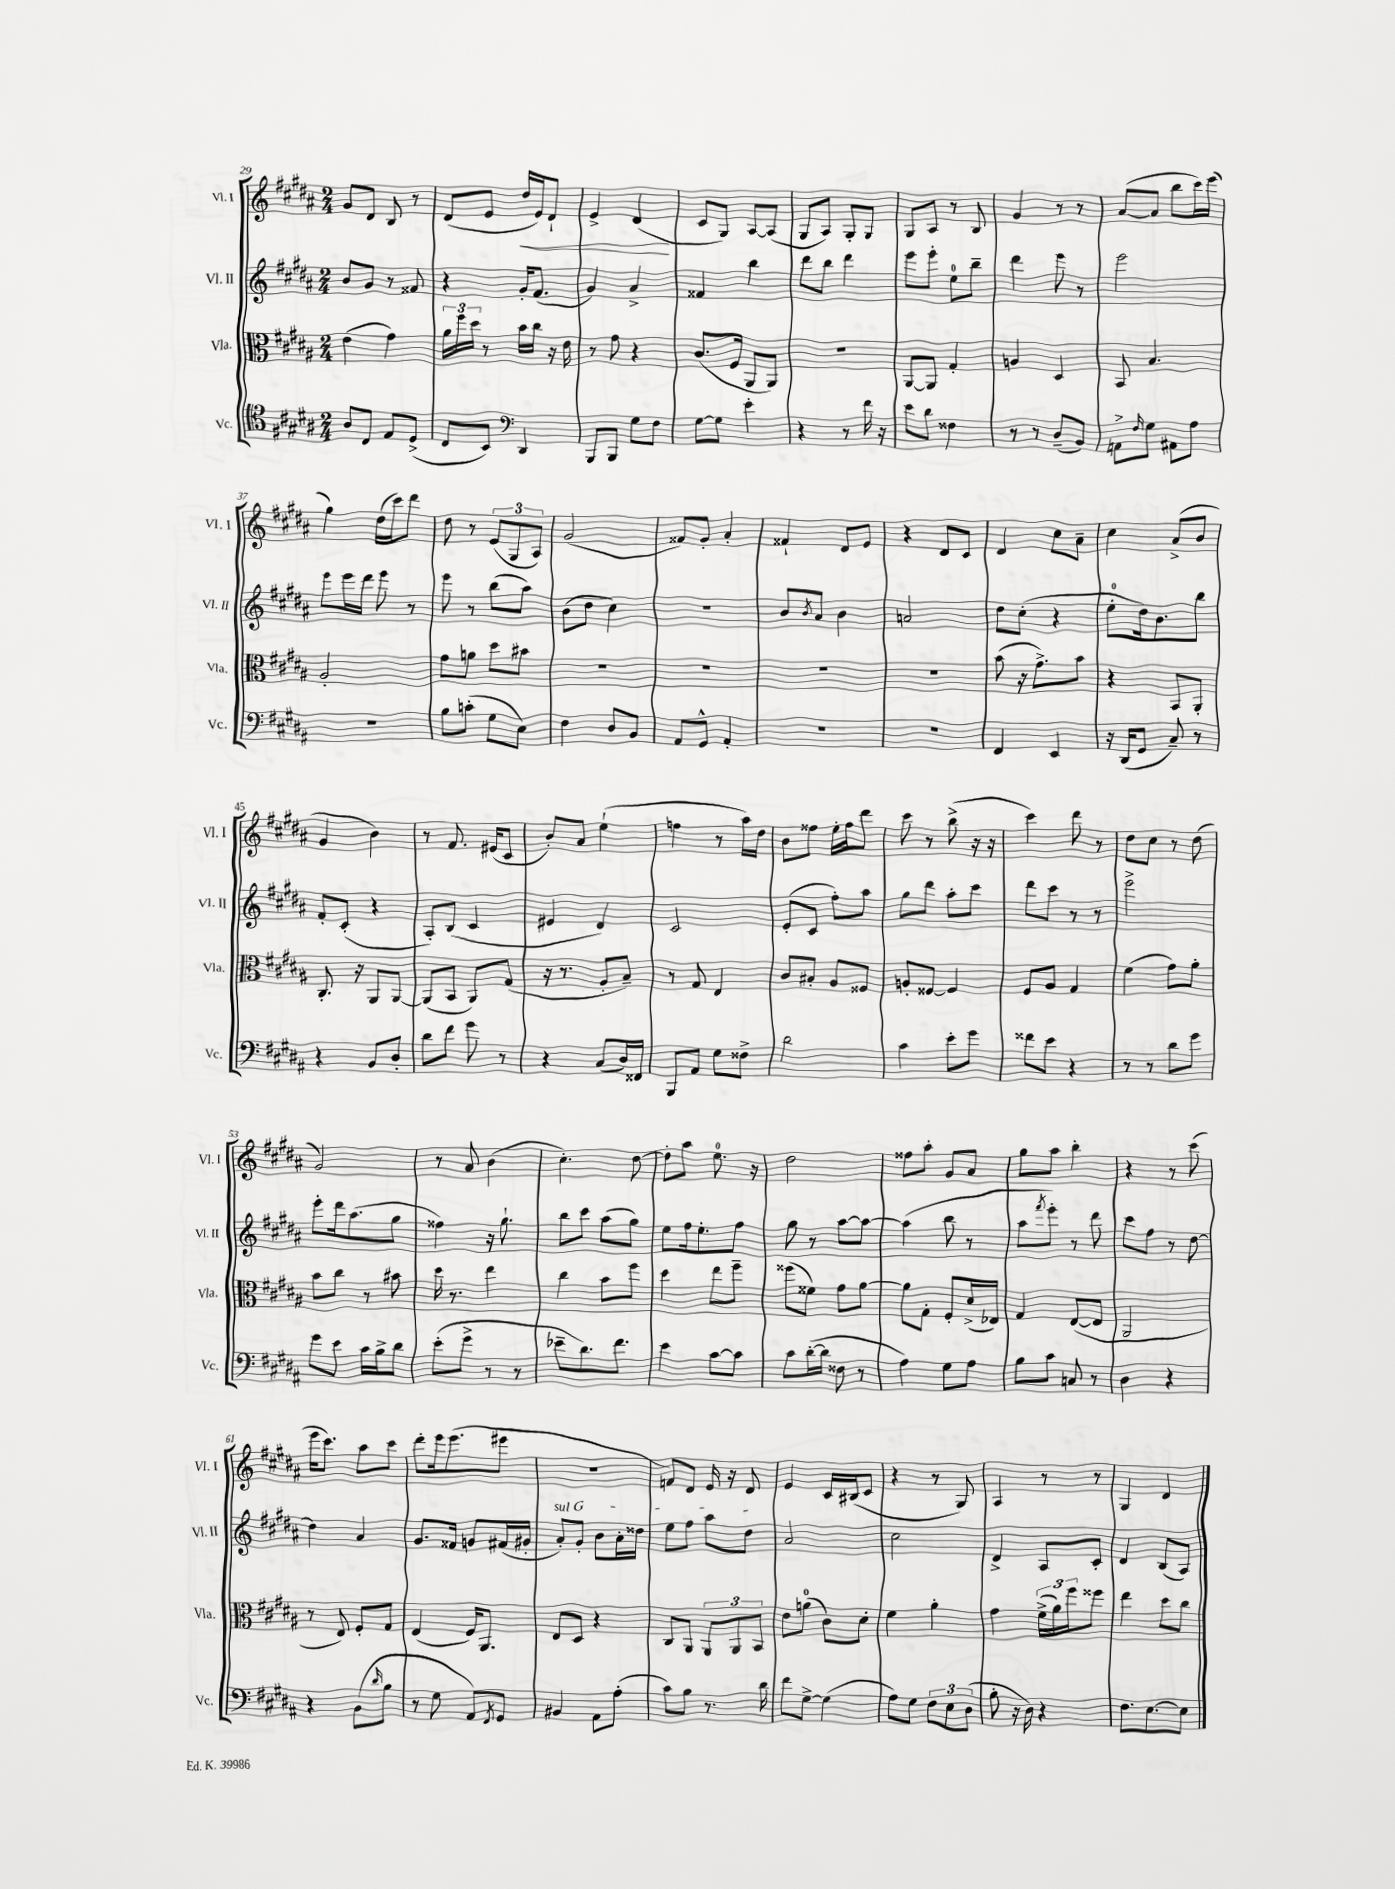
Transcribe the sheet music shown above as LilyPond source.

<<
\new StaffGroup <<
\new Staff = "s0" \with { instrumentName = "Vl. I" shortInstrumentName = "Vl. I" } {
    \clef treble \key b \major \numericTimeSignature \time 2/4
    gis'8 dis'8 b8 r8 |
    dis'8( e'8 dis''16\< e'16) dis'8-! |
    e'4-> dis'4\!( |
    cis'8 gis8) ais8~ ais8( |
    gis8 ais8) gis8-. gis8 |
    gis8 ais8 r8 b8 |
    gis'4 r8 r8 |
    ais'8~( ais'8 b''8 cis'''16) e'''16( |
    gis''4) dis''16( cis'''16) dis'''8 |
    dis''8 r8 \tuplet 3/2 { e'8( gis8 ais8) } |
    gis'2( |
    fisis'8) gis'8-. ais'4-. |
    fisis'4-! dis'8 e'8 |
    r4 dis'8 cis'8 |
    dis'4 cis''8 ais'8-- |
    cis''4 ais'8->( b'8 |
    gis'4 b'4) |
    r8 fis'8. eis'16( cis'8 |
    b'8-.) ais'8 e''4-!( |
    f''4 r8 ais''16) dis''16 |
    b'8 fisis''8 e''16-. fisis''16 dis'''8 |
    cis'''8 r8 b''8->( r16 r16 |
    cis'''4) dis'''8 r8 |
    dis''8 cis''8 r8 dis''8( |
    gis'2) |
    r8 ais'8 b'4( |
    cis''4.-.) dis''8~ |
    dis''8-. ais''8 e''8.-0 r16 |
    dis''2 |
    fisis''8 ais''8-. gis'8 ais'8 |
    gis''8 ais''8 b''4-. |
    r4 r8 cis'''8( |
    e'''16 cis'''8.) ais''8 cis'''8 |
    dis'''8-. e'''16 e'''8.( eis'''8 |
    R2 |
    f'8) dis'8 e'16 r16 dis'8 |
    e'4 cis'16 bis16( cis'8 |
    r4 r8 gis8) |
    ais4 r8 r8 |
    gis4 dis'4 \bar "|." |
}
\new Staff = "s1" \with { instrumentName = "Vl. II" shortInstrumentName = "Vl. II" } {
    \clef treble \key b \major \numericTimeSignature \time 2/4
    b'8 gis'8 r8 fisis'8 |
    r4 gis'16-. fis'8.( |
    gis'4) ais'4-> |
    fisis'4 b''4 |
    dis'''8 b''8 dis'''4 |
    e'''8 e'''8-. e''8-0 b''8-- |
    dis'''4 e'''8 r8 |
    e'''2 |
    e'''8 e'''16 dis'''16 e'''8 r8 |
    e'''8 r8 b''8( ais''8) |
    b'8( dis''8 cis''4) |
    r2 |
    b'8 \acciaccatura { b'8 } ais'8 b'4 |
    a'2 |
    dis''8 cis''8-.( r4 |
    e''8-0-. dis''16) b'8. b''8 |
    fis'8-. cis'8-.( r4 |
    ais8-.) b8( cis'4 |
    eis'4 dis'4) |
    cis'2 |
    e'8-.( cis'8 fis''8-.) ais''8 |
    gis''8 dis'''8 ais''8-. cis'''8 |
    dis'''8 cis'''8 r8 r8 |
    e'''2-> |
    e'''8-. dis'''16 ais''8.( gis''8 |
    fisis''4) r16 gis''8.-! |
    b''8 cis'''8 ais''8( gis''8) |
    e''8 fis''16 e''8.-. fis''8 |
    gis''8 r8 ais''8~ ais''8~ |
    ais''4( b''8 r8 |
    ais''8 \acciaccatura { fis'''8 } e'''8-.) r8 dis'''8 |
    cis'''8 fis''8 r8 dis''8~ |
    dis''4 ais'4 |
    gis'8. fisis'16 g'8 fis'16( gis'16-. |
    \once \override TextSpanner.bound-details.left.text = \markup { \italic "sul G" } ais'8-.\startTextSpan) gis'8-. b'8 ais'16-. disis''16 |
    e''8 fis''8 ais''8 dis''8\stopTextSpan |
    ais'2 |
    cis''2 |
    dis'4-> ais8 cis'8-. |
    dis'4 b8( ais8) \bar "|." |
}
\new Staff = "s2" \with { instrumentName = "Vla." shortInstrumentName = "Vla." } {
    \clef alto \key b \major \numericTimeSignature \time 2/4
    e'4( gis'4) |
    \tuplet 3/2 { ais'16 fis''16 dis''16 } r8 b'16 cis''16 r16 e'16 |
    r8 gis'8 r4 |
    cis'8.( fis16 ais,8 ais,8) |
    r2 |
    ais,8~ ais,8 gis4-. |
    a4 dis4 |
    b,8 b4. |
    ais2-. |
    gis'8 a'8 dis''8 bis'8 |
    R2 |
    R2 |
    R2 |
    R2 |
    b'8( r16 gis'8.->) b'8 |
    r4 b,8 ais,8-. |
    cis8.-. r16 ais,8 ais,8~ |
    ais,8( b,8 ais,8) gis8( |
    r16 r8. ais8-. b8--) |
    r8 gis8 e4 |
    cis'8 bis8-. ais8 fisis8 |
    a8-. fisis8~ fisis4 |
    fis8 ais8 gis4 |
    fis'4( gis'8) ais'8-. |
    b'8 cis''8 r8 bis'8 |
    dis''16 r8. e''4 |
    cis''4 b'8 fis''8 |
    dis''4 e''8 fis''8-- |
    fisis''8( fisis'8) gis'8 ais'8~ |
    ais'8 gis8-. fis8-. dis'16->( ees16) |
    gis4 e8~( e8 |
    ais,2 |
    r8 e8) fis8-. gis8 |
    e4( fis16) ais,8. |
    e8 dis8 r4 |
    cis8 ais,8 \tuplet 3/2 { ais,8 ais,8 b,8 } |
    e'8 a'8-0( cis'8) dis'8-. |
    fis'4 ais'4-. |
    gis'4 \tuplet 3/2 { fis'16->( ais'16) fis''16 } fisis''8 |
    e''4 dis''8 cis''8 \bar "|." |
}
\new Staff = "s3" \with { instrumentName = "Vc." shortInstrumentName = "Vc." } {
    \clef tenor \key b \major \numericTimeSignature \time 2/4
    ais8 cis8 e8 dis8->( |
    cis8 b,8) \clef bass dis,4 |
    b,,8 b,,8 gis8 fis8 |
    gis8~ gis8 e'4-. |
    r4 r8 fis'16 r16 |
    e'8 dis'8 fisis4 |
    r8 r8 dis8--( b,8) |
    a,8-> \grace { fis16 } gis8 ais,8 ais8 |
    r2 |
    b8 c'8-.( gis8 e8) |
    fis4 dis8 b,8 |
    ais,8 gis,8-^ ais,4-. |
    R2 |
    R2 |
    fis,4 e,4 |
    r16 dis,16( gis,8 cis8--) r8 |
    r4 b,8 dis8-. |
    dis'8 fis'8 gis'8 r8 |
    r4 cis8( dis16) fisis,16 |
    b,,8 ais,8 gis8 fisis8-> |
    dis'2 |
    cis'4 e'8-. gis'8 |
    fisis'8 e'8 r4 |
    r8 r8 dis'8 gis'8 |
    gis'8 e'8 cis'16 b16-> dis'8 |
    e'8-.( gis'8-> r8 r8 |
    ees'8-- dis'8.) fis'8. |
    e'4 cis'8~ cis'8 |
    cis'8 dis'16~-.( dis'16 fisis8 r8 |
    ais4) gis8 ais8 |
    b8 cis'8 c8 r8 |
    dis4 r4 |
    r4 b,8( \grace { dis'16 } b8 |
    r8 gis8 ais,8) \acciaccatura { fis,8 } gis,8 |
    bis,4 ais,8 ais8-.( |
    cis'8) b8 r8. dis'16 |
    fis'8 gis8~-> gis4( |
    ais8) gis8 \tuplet 3/2 { fis8 e8 dis8( } |
    b8-. r16 dis16) r4 |
    fis8. e8.~ e8 \bar "|." |
}
>>
>>
\layout { \context { \Score currentBarNumber = #29 } }
